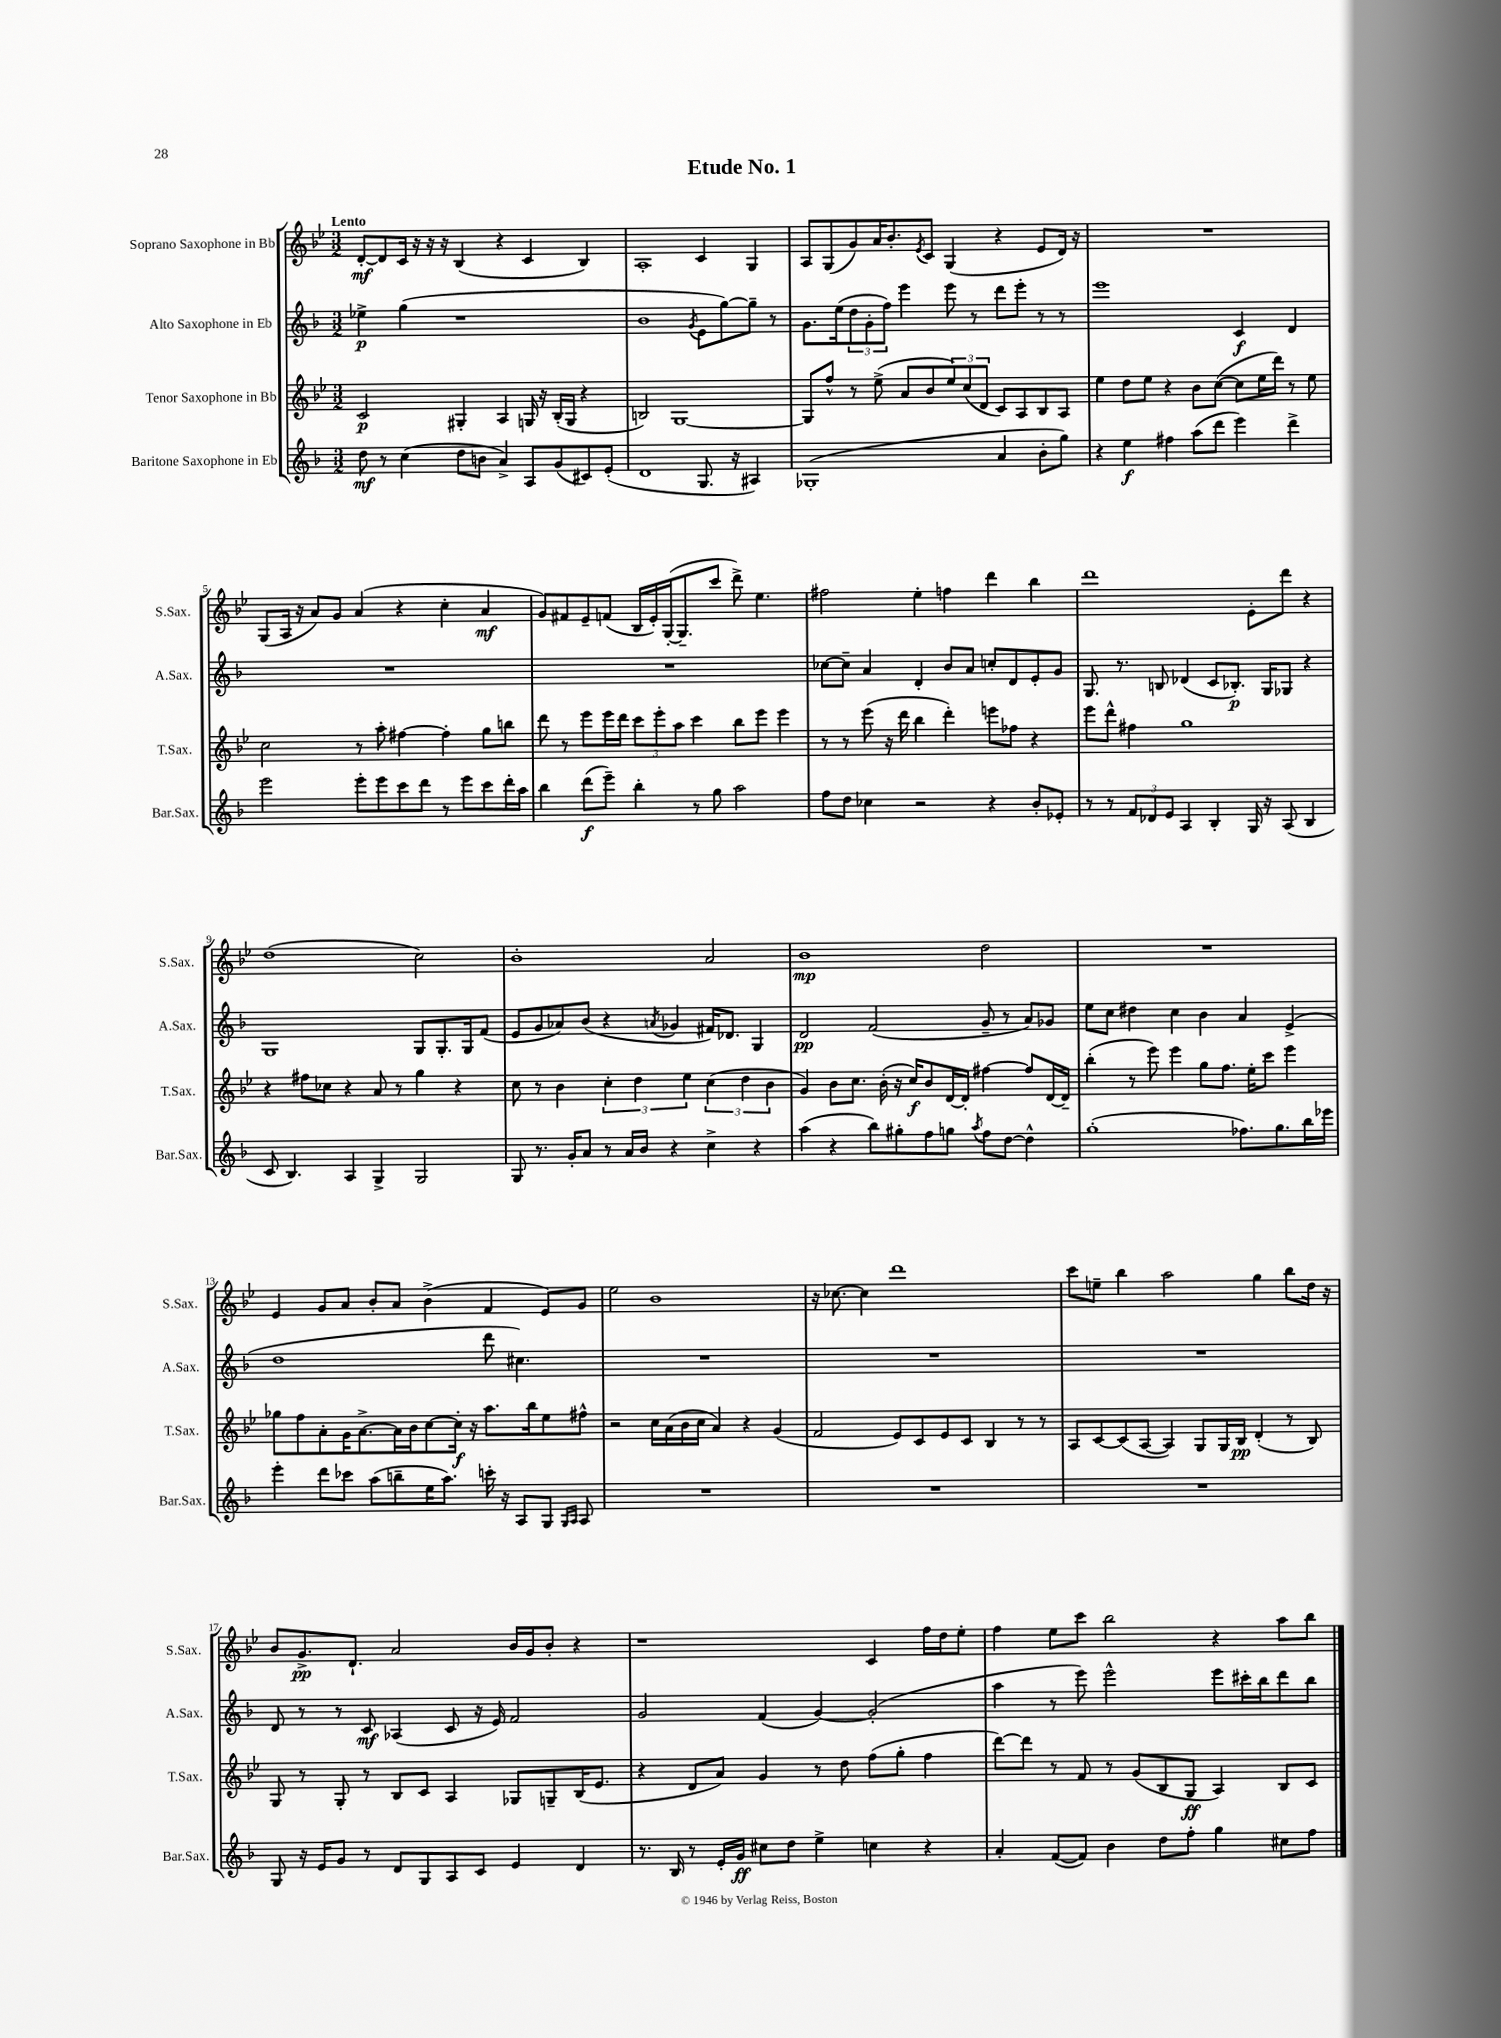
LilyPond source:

\header { title = "Etude No. 1" }
<<
\new StaffGroup <<
\new Staff = "s0" \with { instrumentName = "Soprano Saxophone in Bb" shortInstrumentName = "S.Sax." } {
    \clef treble \key bes \major \numericTimeSignature \time 3/2 \tempo "Lento"
    d'8~-.\mf d'8 c'16 r16 r16 r16 bes4( r4 c'4 bes4) |
    a1-. c'4 g4 |
    a8 g8( g'8) a'16 bes'8.-. \acciaccatura { ees'8 } c'8 g4( r4 ees'8 d'16) r16 |
    R1. |
    g8( a16 r16 a'8) g'8 a'4( r4 c''4-. a'4\mf |
    g'8) fis'8 ees'8-- f'8( bes16 ees'16-.) g16~-.( g8.-- c'''8 d'''8->) ees''4. |
    fis''2 ees''4-. f''4 d'''4 bes''4 |
    d'''1 ees'8-. d'''8 r4 |
    d''1( c''2) |
    bes'1-. a'2 |
    bes'1\mp d''2 |
    R1. |
    ees'4 g'8 a'8 bes'8-. a'8 bes'4->( f'4 ees'8) g'8 |
    ees''2 bes'1 |
    r16 ces''8.~ ces''4 d'''1 |
    c'''8 e''8-- bes''4 a''2 g''4 bes''8 d''16 r16 |
    bes'8 g'8.->\pp d'8.-! a'2 bes'16 g'16 bes'8-. r4 |
    r1 c'4 f''16 d''16 ees''8-. |
    f''4 ees''8 c'''8 bes''2 r4 a''8 bes''8 \bar "|." |
}
\new Staff = "s1" \with { instrumentName = "Alto Saxophone in Eb" shortInstrumentName = "A.Sax." } {
    \clef treble \key f \major \numericTimeSignature \time 3/2
    ees''4->\p g''4( r1 |
    bes'1 \acciaccatura { g'8 } e'8 g''8~) g''8-- r8 |
    g'8. e''16( \tuplet 3/2 { d''8 g'8-. f''8) } e'''4 e'''8 r8 d'''8 e'''8-. r8 r8 |
    e'''1 c'4\f d'4 |
    R1. |
    R1. |
    ces''8~ ces''8-- a'4 d'4-. bes'8 a'8 c''8-. d'8 e'8-. g'8 |
    g8. r8. b8 des'4( c'8 bes8.-.\p) g16 ges8 r4 |
    g1 g8 g8.-. g16 f'8( |
    e'8 g'8 aes'8) bes'8( r4 \acciaccatura { a'8 } ges'4 fis'16) des'8. g4 |
    d'2\pp f'2( g'8-- r8 a'8) ges'8 |
    e''8 c''8 dis''4 c''4 bes'4 a'4 e'4->( |
    d''1 d'''8 cis''4.) |
    R1. |
    R1. |
    R1. |
    d'8 r8 r8 c'8\mf aes4( c'8 r16 e'16) f'2 |
    g'2 f'4( g'4~) g'2-.( |
    a''4 r8 e'''8) e'''2-^ e'''8 cis'''16-. bes''16 d'''8 bes''8 \bar "|." |
}
\new Staff = "s2" \with { instrumentName = "Tenor Saxophone in Bb" shortInstrumentName = "T.Sax." } {
    \clef treble \key bes \major \numericTimeSignature \time 3/2
    c'2\p gis4-. a4 g16 r16 bes16-.( g16 r4 |
    b2) g1~ |
    g8 f''8-^ r8 ees''8->( a'8 bes'8 \tuplet 3/2 { ees''8) c''8( d'8 } c'8) a8 bes8 a8 |
    ees''4 d''8 ees''8 r4 bes'8 c''8~( c''8 ees''16 d'''16) r8 ees''8 |
    c''2 r8 a''8-. fis''4~ fis''4-. g''8 b''8 |
    d'''8 r8 ees'''8 ees'''16 d'''16 \tuplet 3/2 { c'''8 ees'''8-. a''8 } c'''4 bes''8 ees'''8 ees'''4 |
    r8 r8 ees'''8( r16 d'''16 bes''4 d'''4-.) e'''8 fes''8 r4 |
    ees'''8 d'''8-^ fis''4 g''1 |
    r4 fis''8 ces''8 r4 a'8 r8 g''4 r4 |
    c''8 r8 bes'4 \tuplet 3/2 { c''4-. d''4 ees''4 } \tuplet 3/2 { c''4( d''4 bes'4 } |
    g'4) bes'8 c''8. bes'16-.( r16 c''16\f) bes'8 d'16~ d'16-. fis''4~ fis''8 d'16~ d'16-- |
    bes''4-.( r8 ees'''8) ees'''4 g''8 f''8. ees''16-. c'''8 ees'''4 |
    ges''8 f''8 a'8-. g'16 a'8.~-> a'16 bes'16 c''8~ c''16-.\f r16 a''8. bes''16 ees''8 fis''8-^ |
    r2 c''16 a'16( bes'16 c''16 a'4) r4 g'4( |
    f'2 ees'8) c'8 ees'8 c'8 bes4 r8 r8 |
    a8 c'8~ c'8( a8~ a4) g8 g16 bes16\pp d'4-.( r8 bes8) |
    g8 r8 g8-. r8 bes8 c'8 a4 ges8 g8-- bes16( ees'8. |
    r4 d'8 a'8) g'4 r8 d''8 f''8( g''8-. f''4 |
    d'''8~) d'''8 r8 f'8 r8 g'8( bes8 g8\ff a4) bes8 c'8 \bar "|." |
}
\new Staff = "s3" \with { instrumentName = "Baritone Saxophone in Eb" shortInstrumentName = "Bar.Sax." } {
    \clef treble \key f \major \numericTimeSignature \time 3/2
    d''8\mf r8 c''4( d''8 b'8 a'4->) a8 g'8( cis'8) e'8-.( |
    d'1 g8. r16 ais4) |
    ges1-.( a'4 bes'8-. g''8) |
    r4 e''4\f fis''4 a''8( d'''8 e'''4) d'''4-> |
    e'''2 e'''8-. e'''8 c'''8 d'''8 r8 e'''8 c'''8 d'''16-. a''16 |
    bes''4 d'''8\f( e'''8--) bes''4-. r8 g''8 a''2 |
    f''8 d''8 ces''4 r2 r4 bes'8-. ees'8-. |
    r8 r8 \tuplet 3/2 { f'8 des'8 e'8 } a4 bes4-. g16 r16 a8( bes4 |
    c'8 bes4.) a4 g4-> g2 |
    g8 r8. g'16-. a'8 r8 a'16 bes'16 r4 c''4-> r4 |
    a''4( r4 bes''8) gis''8-. f''8 g''8 \acciaccatura { a''8 } f''8 d''8~ d''4-^ |
    g''1-.( fes''8.) g''8. bes''16 ees'''16 |
    e'''4-. d'''8 ces'''8 a''8( b''8-- e''16 a''8.) c'''16-. r16 a8 g8 \grace { g16 a16 } a8 |
    R1. |
    R1. |
    R1. |
    g8 r16 e'16 g'8 r8 d'8 g8 a8 c'8 e'4 d'4 |
    r8. bes16 r8 e'16-. g'16\ff cis''8 d''8 e''4-> c''4 r4 |
    a'4-. f'8~( f'8) bes'4 d''8 f''8-. g''4 cis''8 f''8 \bar "|." |
}
>>
>>
